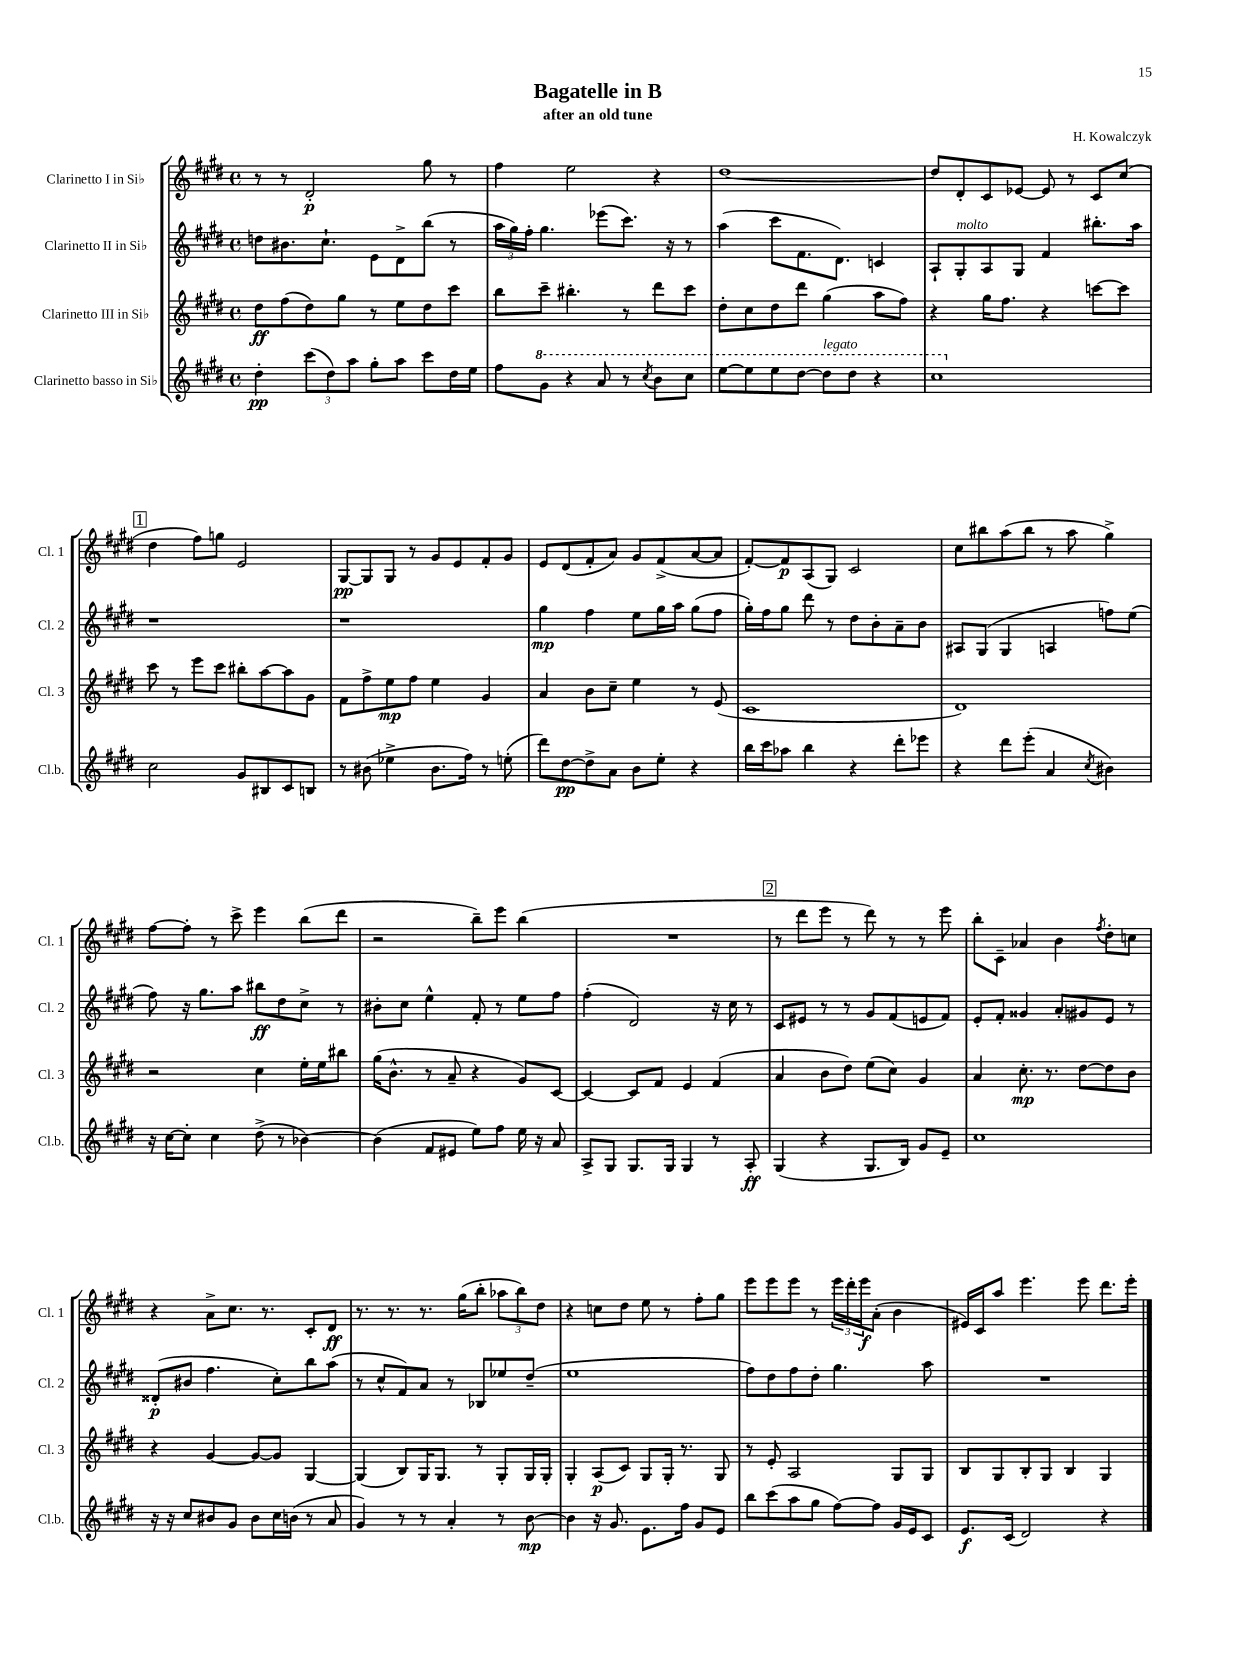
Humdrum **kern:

**kern	**kern	**kern	**kern
*staff4	*staff3	*staff2	*staff1
*clefG2	*clefG2	*clefG2	*clefG2
*k[f#c#g#d#]	*k[f#c#g#d#]	*k[f#c#g#d#]	*k[f#c#g#d#]
*M4/4	*M4/4	*M4/4	*M4/4
*met(c)	*met(c)	*met(c)	*met(c)
4dd#'	8dd#	8dd	8r
.	(8ff#	8.b#	8r
(12ccc#	8dd#)	.	2d#'
.	.	8.cc#`	.
12dd#)	.	.	.
.	8gg#	.	.
12aa	.	.	.
8gg#'	8r	8e	.
8aa	8ee	8d#^	.
8ccc#	8dd#	(8bb	8gg#
16dd#	8ccc#	8r	8r
16ee	.	.	.
=	=	=	=
8ff#	8bb	24aa	4ff#
.	.	24gg#)	.
.	.	24ff#'	.
8gg#	8ccc#~	4.gg#	.
4r	4.bb#'	.	2ee
8aa	.	(8eee-	.
8r	8r	8.ccc#)	.
8qccc#	.	.	.
8bb	8ddd#	.	4r
.	.	16r	.
8ccc#	8ccc#	8r	.
=	=	=	=
[8eee	8dd#'	(4aa	[1dd#
8eee]	8cc#	.	.
8eee	8dd#	8ccc#	.
[8ddd#	8ddd#	8.f#	.
8ddd#]	(4gg#	.	.
.	.	8.d#)	.
8ddd#	.	.	.
4r	8aa	4c	.
.	8ff#)	.	.
=	=	=	=
1ccc#	4r	8A`	8dd#]
.	.	8G#'	8d#'
.	16gg#	8A	8c#
.	8.ff#	.	.
.	.	8G#	[8e-
.	4r	4f#	8e-]
.	.	.	8r
.	[8ccc	8.bb#'	8c#
.	8ccc]	.	(8cc#
.	.	16aa	.
=	=	=	=
2cc#	8ccc#	1r	4dd#
.	8r	.	.
.	8eee	.	8ff#)
.	8ccc#	.	8gg
8g#	8bb#'	.	2e
8B#	[8aa	.	.
8c#	8aa]	.	.
8B	8g#	.	.
=	=	=	=
8r	8f#	1r	[8G#
(8b#	8ff#^	.	8G#]
4ee-^	8ee	.	8G#
.	8ff#	.	8r
8.b#	4ee	.	8g#
.	.	.	8e
16ff#)	.	.	.
8r	4g#	.	8f#'
(8ee'	.	.	8g#
=	=	=	=
8ddd#)	4a	4gg#	8e
[8dd#	.	.	(8d#
8dd#^]	8b	4ff#	8f#'
8a	8cc#~	.	8a)
8b	4ee	8ee	8g#
8ee'	.	16gg#	(8f#^
.	.	16aa	.
4r	8r	(8gg#	[8a
.	(8e	8ff#	8a]
=	=	=	=
16bb	1c#	16gg#')	[8f#')
16ccc#	.	16ff#	.
8aa-	.	8gg#	8f#]
4bb	.	8ddd#	(8A
.	.	8r	8G#)
4r	.	8dd#	2c#
.	.	8b'	.
8ddd#'	.	8a~	.
8eee-	.	8b	.
=	=	=	=
4r	1d#)	8A#	8cc#
.	.	(8G#	8bb#
8ddd#	.	4G#	(8aa
(8eee'	.	.	8bb#
4a	.	4A	8r
.	.	.	8aa
8qcc#	.	.	.
4b#)	.	8ff)	4gg#^)
.	.	(8ee	.
=	=	=	=
16r	2r	8ff#)	[8ff#
[16cc#	.	.	.
8cc#']	.	16r	8ff#']
.	.	8.gg#	.
4cc#	.	.	8r
.	.	8aa	8ccc#^
(8dd#^	4cc#	8bb#	4eee
8r	.	8dd#	.
[4b-)	16ee'	8cc#^	(8bb
.	16ee	.	.
.	8bb#	8r	8ddd#
=	=	=	=
(4b-]	(16gg#	8b#'	2r
.	8.b^^	.	.
.	.	8cc#	.
8f#	8r	4ee^^	.
8e#	8a~	.	.
8ee)	4r	8f#'	8bb~)
8ff#	.	8r	8eee
16ee	8g#)	8ee	(4bb
16r	.	.	.
8a	[8c#	8ff#	.
=	=	=	=
8A^	4c#_	(4ff#'	1r
8G#	.	.	.
8.G#	8c#]	2d#)	.
.	8f#	.	.
16G#	.	.	.
4G#	4e	.	.
8r	(4f#	16r	.
.	.	16cc#	.
8A'	.	8r	.
=	=	=	=
(4G#	4a	8c#	8r
.	.	8e#	8ddd#
4r	8b	8r	8eee
.	8dd#)	8r	8r
8.G#	(8ee	8g#	8ddd#)
.	8cc#)	(8f#	8r
16B)	.	.	.
8g#	4g#	8e	8r
8e~	.	8f#)	8eee
=	=	=	=
1cc#	4a	8e'	8bb'
.	.	8f#'	8c#~
.	8.cc#'	4g##	4a-
.	8.r	.	.
.	.	8a'	4b
.	[8dd#	8g#	.
.	.	.	8qff#
.	8dd#]	8e	8dd#'
.	8b	8r	8cc
=	=	=	=
16r	4r	(8d##'	4r
16r	.	.	.
8cc#	.	8b#	.
8b#	[4g#	4.ff#	8a^
8g#	.	.	8.cc#
8b#	8g#_	.	.
.	.	.	8.r
16cc#	8g#]	8cc#')	.
(16b	.	.	.
8r	[4G#	8bb	8c#'
8a	.	(8aa	8d#
=	=	=	=
4g#)	(4G#]	8r	8.r
.	.	8cc#^^	.
.	.	.	8.r
8r	8B)	8f#)	.
8r	16G#	8a	8.r
.	8.G#	.	.
4a'	.	8r	.
.	.	.	(16gg#
.	8r	8B-	8bb'
8r	8G#'	8ee-	12aa-
.	.	.	12bb)
[8b	16G#	(8dd#~	.
.	.	.	12dd#
.	16G#'	.	.
=	=	=	=
4b]	4G#'	1ee	4r
16r	(8A	.	8cc
8.g#	.	.	.
.	8c#)	.	8dd#
8.e	8G#	.	8ee
.	16G#'	.	8r
16ff#	8.r	.	.
8g#	.	.	8ff#'
8e	8G#	.	8gg#
=	=	=	=
8bb	8r	8ff#)	8eee
(8ccc#	8e'	8dd#	8eee
8aa	2A	8ff#	8eee
8gg#	.	8dd#'	8r
[8ff#)	.	4.gg#	24eee
.	.	.	24ddd#'
.	.	.	24eee
8ff#]	.	.	(8a'
16g#	8G#	.	4b
16e	.	.	.
8c#	8G#	8aa	.
=	=	=	=
8.e	8B	1r	16e#)
.	.	.	16c#
.	8G#	.	8aa
(16c#	.	.	.
2d#)	8B'	.	4.eee
.	8G#	.	.
.	4B	.	.
.	.	.	8eee
4r	4G#	.	8.ddd#
.	.	.	16eee'
==	==	==	==
*-	*-	*-	*-
